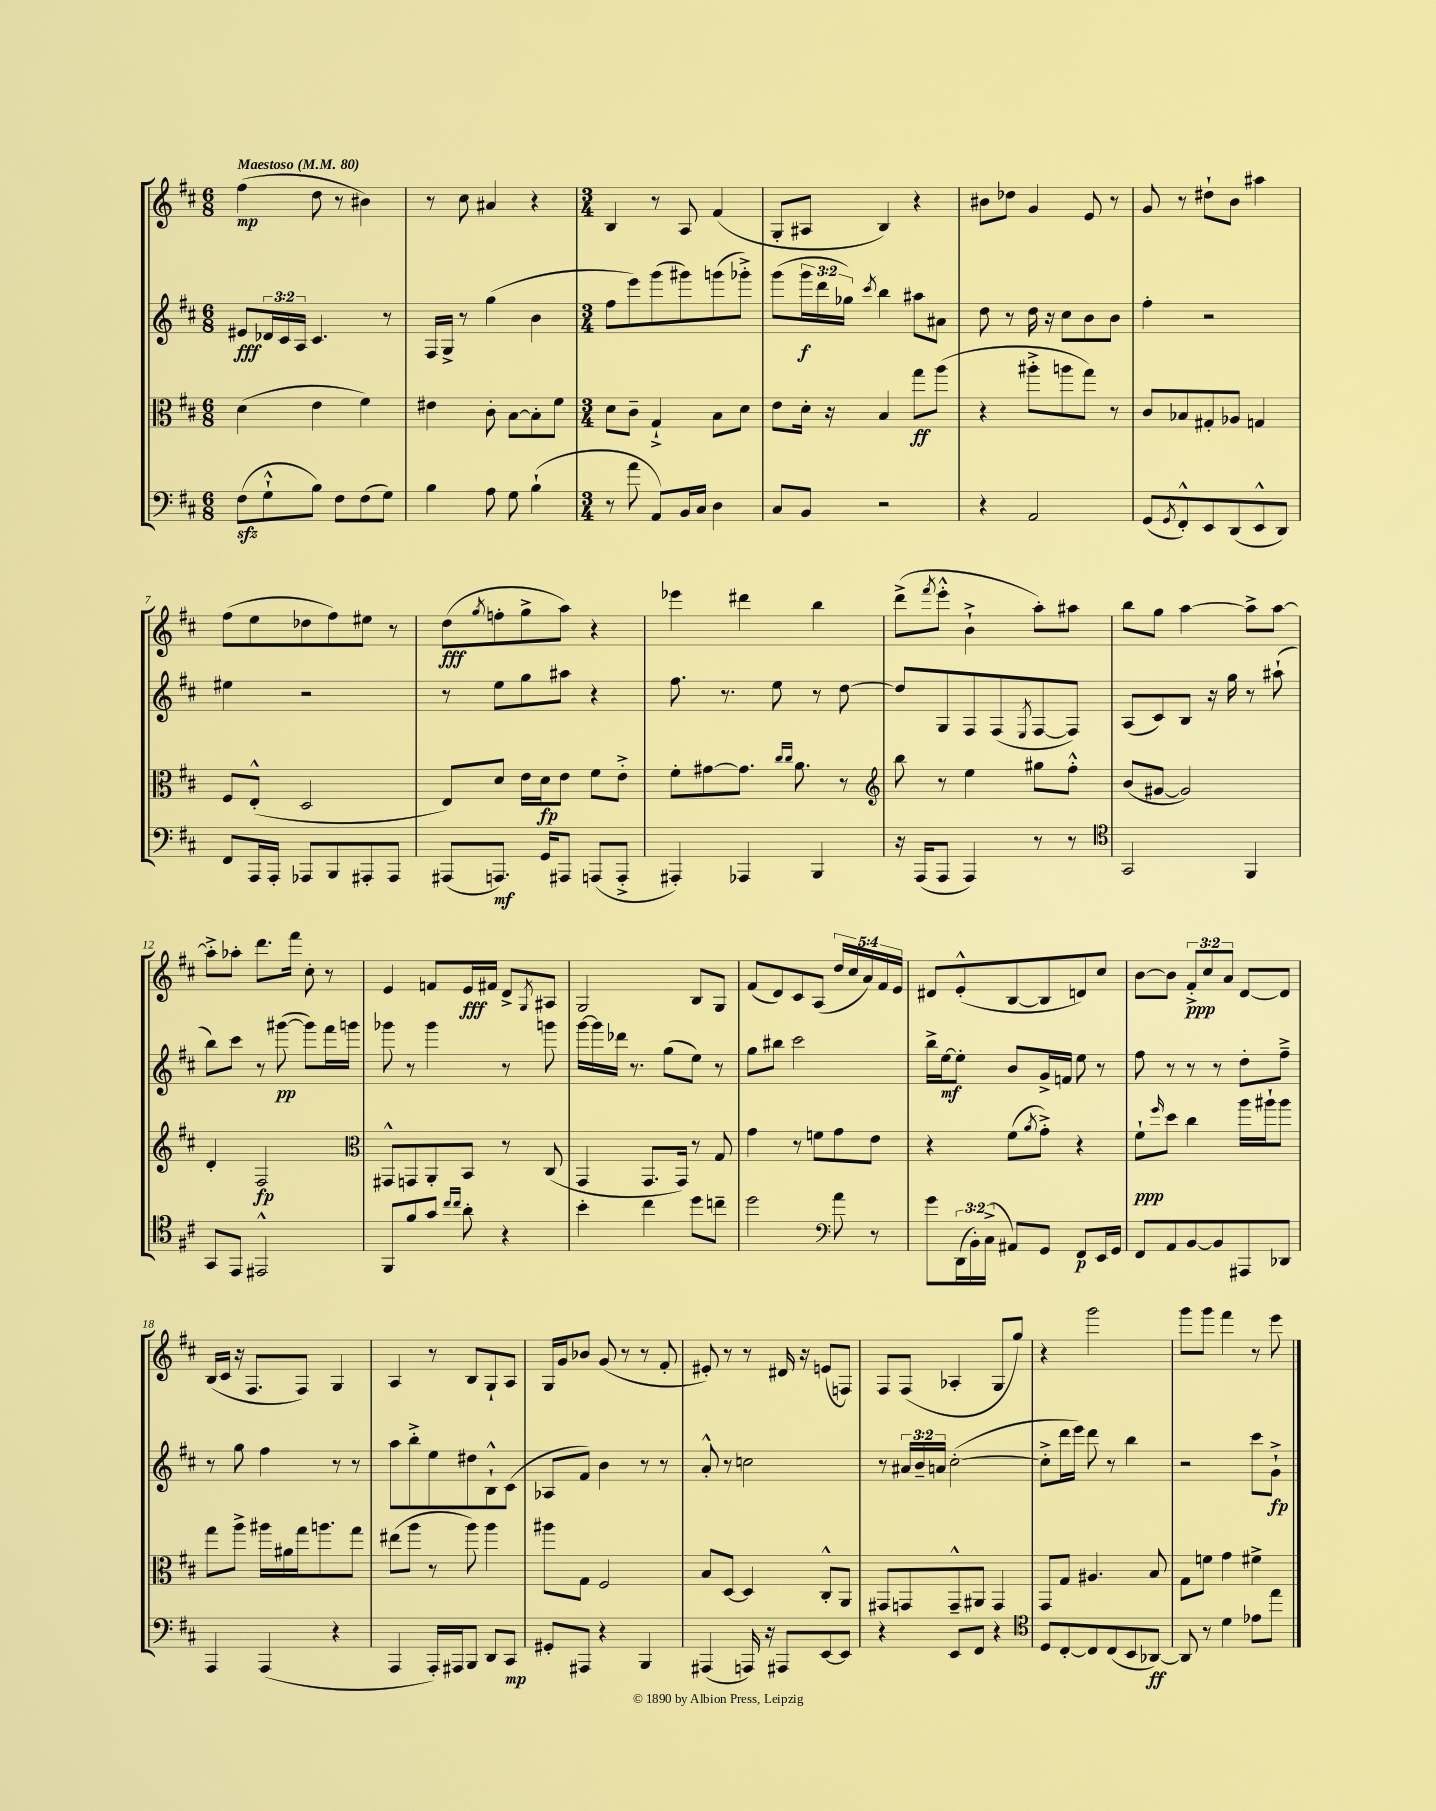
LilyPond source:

<<
\new StaffGroup <<
\new Staff = "s0" {
    \clef treble \key d \major \numericTimeSignature \time 6/8 \override Staff.TupletNumber.text = #tuplet-number::calc-fraction-text \tempo "Maestoso" 4 = 80
    fis''4\mp( d''8 r8 bis'4) |
    r8 cis''8 ais'4 r4 |
    \numericTimeSignature \time 3/4 b4 r8 a8 fis'4( |
    g8-. ais8 b4) r4 |
    bis'8 des''8 g'4 e'8 r8 |
    g'8 r8 dis''8-! b'8 ais''4 |
    fis''8( e''8 des''8 fis''8) eis''8 r8 |
    d''8\fff( \acciaccatura { g''8 } f''8-. g''8-> a''8) r4 |
    ees'''4 dis'''4 b''4 |
    d'''8->( \acciaccatura { fis'''8 } e'''8-.-^ b'4-!-> a''8-.) ais''8 |
    b''8 g''8 a''4~ a''8-> a''8~ |
    a''8-.-> aes''8-. d'''8. fis'''16 cis''8-. r8 |
    e'4 f'8 e'16\fff fis'16 d'8-> \acciaccatura { g8 } ais8 |
    g2 b8 g8 |
    fis'8( d'8) cis'8 a8( \tuplet 5/4 { d''16 cis''16 a'16) fis'16 e'16 } |
    dis'8 e'8-.-^( b8~ b8 d'8) cis''8 |
    b'8~ b'8 \tuplet 3/2 { fis'8-.->\ppp cis''8 a'8 } d'8~ d'8 |
    b16( cis'16 r16 fis8. fis8) g4 |
    a4 r8 b8 g8-! a8 |
    g16 g'16 bes'8 g'8( r8 r8 fis'8-. |
    eis'8-.) r8 r8 dis'16 r16 e'8( f8) |
    fis8 fis8( aes4-. g8 g''8) |
    r4 g'''2 |
    g'''8 g'''8 fis'''4 r8 e'''8 \bar "|." |
}
\new Staff = "s1" {
    \clef treble \key d \major \numericTimeSignature \time 6/8 \override Staff.TupletNumber.text = #tuplet-number::calc-fraction-text
    eis'8\fff \tuplet 3/2 { des'16 cis'16 a16 } cis'4. r8 |
    fis16 g16-> r8 g''4( b'4 |
    \numericTimeSignature \time 3/4 fis''8 e'''8) g'''8( gis'''8) g'''8( ges'''8-.->) |
    g'''8( \tuplet 3/2 { g'''16\f d'''16 ges''16) } \acciaccatura { cis'''8 } b''4 ais''8 ais'8 |
    d''8 r8 d''16 r16 cis''8 b'8 b'8 |
    fis''4-. r2 |
    eis''4 r2 |
    r8 e''8 g''8 ais''8 r4 |
    fis''8. r8. e''8 r8 d''8~ |
    d''8 g8 fis8 fis8( \acciaccatura { e8 } fis8~ fis8) |
    a8( cis'8) b8 r16 g''16 r8 ais''8-!( |
    b''8) cis'''8 r8 gis'''8~\pp( gis'''8) fis'''16 g'''16 |
    ges'''8 r8 ges'''4 r8 g'''8 |
    g'''16~ g'''16 des'''16 r8. g''8( e''8) r8 |
    g''8 bis''8 cis'''2 |
    b''16-> e''16~\mf e''8-. b'8 g'16-> f'16 e''8 r8 |
    fis''8 r8 r8 r8 d''8-. fis''8---> |
    r8 g''8 fis''4 r8 r8 |
    a''8 b''8-.-> e''8 dis''8 b8-!-^ cis'8( |
    aes8 fis'8) b'4 r8 r8 |
    a'8-.-^ r8 c''2 |
    r8 \tuplet 3/2 { ais'16 b'16-- a'16 } cis''2~-.( |
    cis''8-.-> d'''16 e'''16) d'''8 r8 b''4 |
    r2 cis'''8 g'8-!->\fp \bar "|." |
}
\new Staff = "s2" {
    \clef alto \key d \major \numericTimeSignature \time 6/8
    d'4( e'4 fis'4) |
    eis'4 cis'8-. b8~ b8-. fis'8 |
    \numericTimeSignature \time 3/4 d'8 cis'8-- g4-!-> b8 d'8 |
    e'8 d'16-. r16 b4 g''8\ff a''8( |
    r4 ais''8-.-> a''8 g''8) r8 |
    cis'8 bes8 gis8-. aes8 g4 |
    fis8 e8-.-^( d2 |
    e8) d'8 e'16 d'16\fp e'8 fis'8 e'8-.-> |
    fis'8-. gis'8~ gis'8. \grace { cis''16 cis''16 } a'8. r8 |
    \clef treble b''8 r8 e''4 gis''8 fis''8-.-^ |
    b'8( gis'8~ gis'2) |
    d'4-. fis2\fp |
    \clef alto gis,8-^ g,8 a,8-. b,8 r8 cis8( |
    g,4 g,8. g,16) r8 g8 |
    g'4 r8 f'8 g'8 e'8 |
    r4 fis'8( \acciaccatura { a'8 } g'8-.->) r4 |
    fis'8-!\ppp \grace { fis''16 } d''8 cis''4 a''16 ais''16-! ais''8 |
    g''8 a''8-> ais''16 ais'16 g''16 a''8. g''8 |
    eis''8( a''8 r8 a''8) a''4 |
    ais''8 g8 fis2 |
    b8 d8~ d4 cis8-.-^ a,8 |
    gis,8 g,8 g,8---^ ais,8 g,4 |
    g,8 g8 ais4. b8 |
    g8 f'8 g'4 fis'4-> \bar "|." |
}
\new Staff = "s3" {
    \clef bass \key d \major \numericTimeSignature \time 6/8 \override Staff.TupletNumber.text = #tuplet-number::calc-fraction-text
    fis8\sfz( g8-!-^ b8) fis8 fis8( g8) |
    b4 a8 g8 b4-!( |
    \numericTimeSignature \time 3/4 r8 a'8 a,8) b,16 cis16 d4 |
    cis8 b,8 r2 |
    r4 a,2 |
    g,8( \acciaccatura { g,8 } fis,8-.-^) e,8 d,8( e,8-^ d,8) |
    fis,8 a,,16 a,,16-. aes,,8 b,,8 ais,,8-. ais,,8 |
    ais,,8( a,,8.\mf) g,16 ais,,8 a,,8( a,,8-.-> |
    ais,,4-.) aes,,4 b,,4 |
    r16 a,,16( a,,8 a,,4) r8 r8 |
    \clef tenor g,2 fis,4 |
    g,8 e,8 eis,2-^ |
    fis,8 fis'8 g'8 \grace { cis''16 cis''16 } a'8-. r4 |
    b'4-. cis''4 d''8 c''8-- |
    d''2 \clef bass a'8 r8 |
    g'8 \tuplet 3/2 { d,16( b,16-.) cis16->( } ais,8) g,8 fis,8\p e,16 g,16 |
    fis,8 a,8 b,8~ b,8 ais,,8 des,8 |
    a,,4 a,,4( r4 |
    a,,4 a,,16-.) ais,,16 b,,8 d,8 cis,8\mp |
    gis,8-. ais,,8 r4 b,,4 |
    ais,,4( a,,16) r16 ais,,8 e,8~ e,8 |
    r4 e,8 fis,8 r4 |
    \clef tenor d8 cis8~-. cis8 cis8( b,8 aes,8~\ff) |
    aes,8 r8 d'4 ees'8 e''8 \bar "|." |
}
>>
>>
